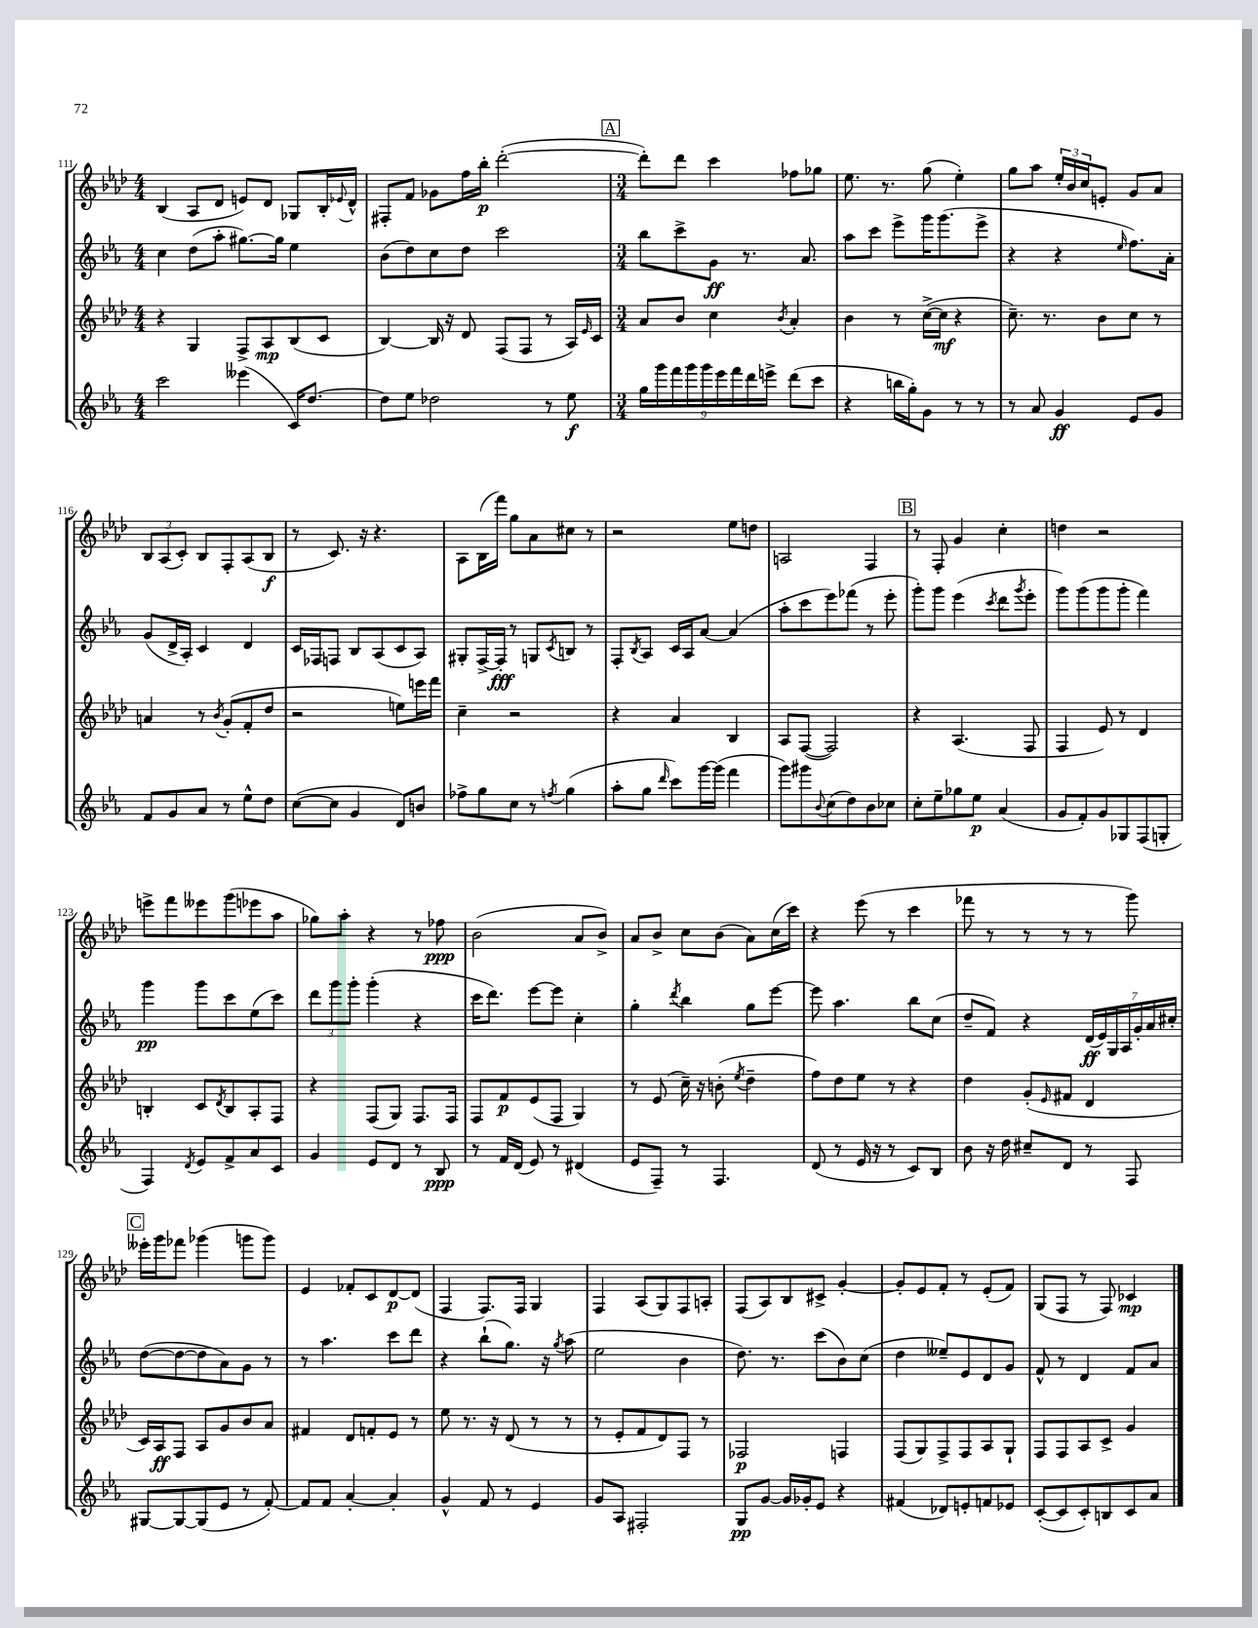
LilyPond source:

<<
\new StaffGroup <<
\new Staff = "s0" {
    \clef treble \key aes \major \numericTimeSignature \time 4/4
    bes4( aes8 des'8 e'8) des'8 ges8 bes16-. \appoggiatura { ees'8 } des'16-^ |
    fis8-. f'8 ges'8 f''16 bes''16-.\p des'''2~-.( |
    \mark \markup { \box "A" } \numericTimeSignature \time 3/4 des'''8-.) des'''8 c'''4 fes''8 ges''8 |
    ees''8. r8. g''8( ees''4-.) |
    g''8 aes''8 \tuplet 3/2 { ees''16-. bes'16 c''16 } e'8-. g'8 aes'8 |
    \tuplet 3/2 { bes8 aes8( c'8-.) } bes8 f8-. aes8( bes8\f |
    r8 c'8.) r16 r4. |
    aes8 bes16( f'''16) g''8 aes'8 cis''8 r8 |
    r2 ees''8 d''8 |
    a2 f4 |
    \mark \markup { \box "B" } r8 f8-. g'4 c''4-. |
    d''4 r2 |
    e'''8-> f'''8 eeses'''8 g'''8( ees'''8 aes''8 |
    ges''8) aes''8-. r4 r8 fes''8\ppp |
    bes'2( aes'8 bes'8->) |
    aes'8 bes'8-> c''8 bes'8( aes'8) c''16( c'''16) |
    r4 ees'''8( r8 c'''4 |
    fes'''8 r8 r8 r8 r8 g'''8) |
    \mark \markup { \box "C" } eeses'''16-. g'''16 fes'''8 ges'''4( g'''8 g'''8) |
    ees'4 fes'8-. c'8 des'8~\p des'8( |
    f4 f8.) f16 g4 |
    f4 aes8( g8) f8 a8-. |
    f8( aes8) bes8 cis'8-> g'4~-. |
    g'8-. ees'8 f'8-. r8 ees'8-.( f'8) |
    g8( f8 r8 f8) ces'4\mp \bar "|." |
}
\new Staff = "s1" {
    \clef treble \key ees \major \numericTimeSignature \time 4/4
    c''4 d''8( aes''8-. gis''8.~) gis''16 ees''4 |
    bes'8( d''8) c''8 d''8 c'''2 |
    \mark \markup { \box "A" } \numericTimeSignature \time 3/4 bes''8 c'''8-> g'8\ff r8. aes'8. |
    aes''8 c'''8 ees'''8-> g'''16 g'''8.( ees'''8-> |
    r4 r4 \grace { ees''16 } f''8.) aes'16-. |
    g'8( d'16-> aes16-.) c'4 d'4 |
    c'16 fes16 f8 bes8 aes8( c'8 aes8) |
    gis8-. f16~-> f16-.\fff r8 g8 \acciaccatura { c'8 } b8 r8 |
    f8-. \acciaccatura { bes8 } aes8 c'16 aes16 aes'8~ aes'4( |
    aes''8-. c'''8 ees'''8) fes'''8( r8 ees'''8-. |
    \mark \markup { \box "B" } g'''8-.) g'''8 ees'''4( \acciaccatura { c'''8 } d'''8 \acciaccatura { g'''8 } ees'''8-. |
    g'''8) g'''8( g'''8 g'''8-. f'''4) |
    g'''4\pp g'''8 c'''8 ees''8( c'''8) |
    \tuplet 3/2 { d'''8 g'''8 g'''8-. } g'''4-.( r4 |
    c'''16 d'''8.) ees'''8~ ees'''8 c''4-. |
    g''4-. \acciaccatura { d'''8 } bes''4 g''8 ees'''8~ |
    ees'''8 aes''4. bes''8 c''8( |
    d''8-- f'8) r4 \tuplet 7/4 { d'16\ff( ees'16) g16 aes16 g'16-. aes'16 cis''16-. } |
    \mark \markup { \box "C" } d''8~( d''8~ d''8 aes'8) g'8 r8 |
    r8 aes''4. c'''8 d'''8 |
    r4 bes''8-!( g''8.) r16 \acciaccatura { g''8 } aes''8( |
    ees''2 bes'4 |
    d''8.) r8. c'''8( bes'8) c''8( |
    d''4 eeses''8--) ees'8 d'8 g'8 |
    f'8-^ r8 d'4 f'8 aes'8 \bar "|." |
}
\new Staff = "s2" {
    \clef treble \key aes \major \numericTimeSignature \time 4/4
    r4 g4 f8-> aes8\mp bes8( c'8 |
    bes4~) bes16 r16 des'8 f8( f8 r8 aes16) \grace { ees'16 } c'16 |
    \mark \markup { \box "A" } \numericTimeSignature \time 3/4 aes'8 bes'8 c''4 \acciaccatura { bes'8 } aes'4-. |
    bes'4 r8 c''16~->( c''16\mf r4 |
    c''8.--) r8. bes'8 c''8 r8 |
    a'4 r8 \acciaccatura { bes'8 } g'8-.( f'8-. des''8 |
    r2 e''8) e'''16 f'''16 |
    c''4-- r2 |
    r4 aes'4 bes4 |
    aes8 f8~( f2) |
    \mark \markup { \box "B" } r4 aes4.( f8 |
    f4 ees'8) r8 des'4 |
    b4-. c'8 \acciaccatura { des'8 } b8 aes8-. f8 |
    r4 f8( g8) f8. f16 |
    f8 f'8\p ees'8( f8 g4) |
    r8 ees'8( c''16--) r16 b'8-.( \acciaccatura { ees''8 } des''4-- |
    f''8) des''8 ees''8 r8 r4 |
    des''4 g'8-.( \grace { ees'16 } fis'8 des'4 |
    \mark \markup { \box "C" } c'16) aes16\ff f8 aes8 g'8 bes'8 aes'8 |
    fis'4 des'8 f'8-. ees'8 r8 |
    ees''8 r8. r16 des'8( r8 r8 |
    r8 ees'8-. f'8 des'8) f8 r8 |
    fes2\p f4 |
    f8( g8) f8-> f8 aes8 g8-! |
    f8 f8 aes8 c'8-> g'4 \bar "|." |
}
\new Staff = "s3" {
    \clef treble \key ees \major \numericTimeSignature \time 4/4
    c'''2 eeses'''4( c'16) d''8.~ |
    d''8 ees''8 des''2 r8 ees''8\f |
    \mark \markup { \box "A" } \numericTimeSignature \time 3/4 \tuplet 9/8 { g''16 g'''16 f'''16 g'''16 g'''16 ees'''16 f'''16 d'''16 e'''16-> } d'''8( c'''8 |
    r4 b''16 g''16-.) g'8 r8 r8 |
    r8 aes'8 g'4\ff ees'8 g'8 |
    f'8 g'8 aes'8 r8 ees''8-^ d''8 |
    c''8~( c''8 g'4 d'8) b'8 |
    fes''8-> g''8 c''8 r8 \acciaccatura { f''8 } g''4( |
    aes''8-. g''8 \grace { d'''16 } c'''8) g'''16~ g'''16( f'''4 |
    g'''8) gis'''8 \appoggiatura { bes'8 } c''8( d''8) bes'8 ces''8 |
    \mark \markup { \box "B" } c''8-. ees''8-- ges''8 ees''8\p aes'4( |
    g'8 f'8-.) g'8 ges8 f8( g8-. |
    f4) \acciaccatura { d'8 } ees'8 f'8-> aes'8 c'8 |
    g'4 ees'8 d'8 r8 bes8\ppp |
    r8 f'16 d'16( ees'8) r8 dis'4( |
    ees'8 f8--) r8 f4. |
    d'8( r8 ees'16 r16 r8 c'8) bes8 |
    bes'8 r16 d''16 cis''8-- d'8 r8 f8 |
    \mark \markup { \box "C" } gis8~ gis8~ gis8( ees'8 r8 f'8~-.) |
    f'8 f'8 aes'4~-. aes'4-. |
    g'4-^ f'8 r8 ees'4 |
    g'8 aes8 fis2-. |
    g8\pp g'8~ g'16 ges'16-. ees'8 r4 |
    fis'4( des'8) e'8-. f'8 ees'8 |
    c'8~-.( c'8 c'8-.) b8 c'8 aes'8 \bar "|." |
}
>>
>>
\layout { \context { \Score currentBarNumber = #111 } }
